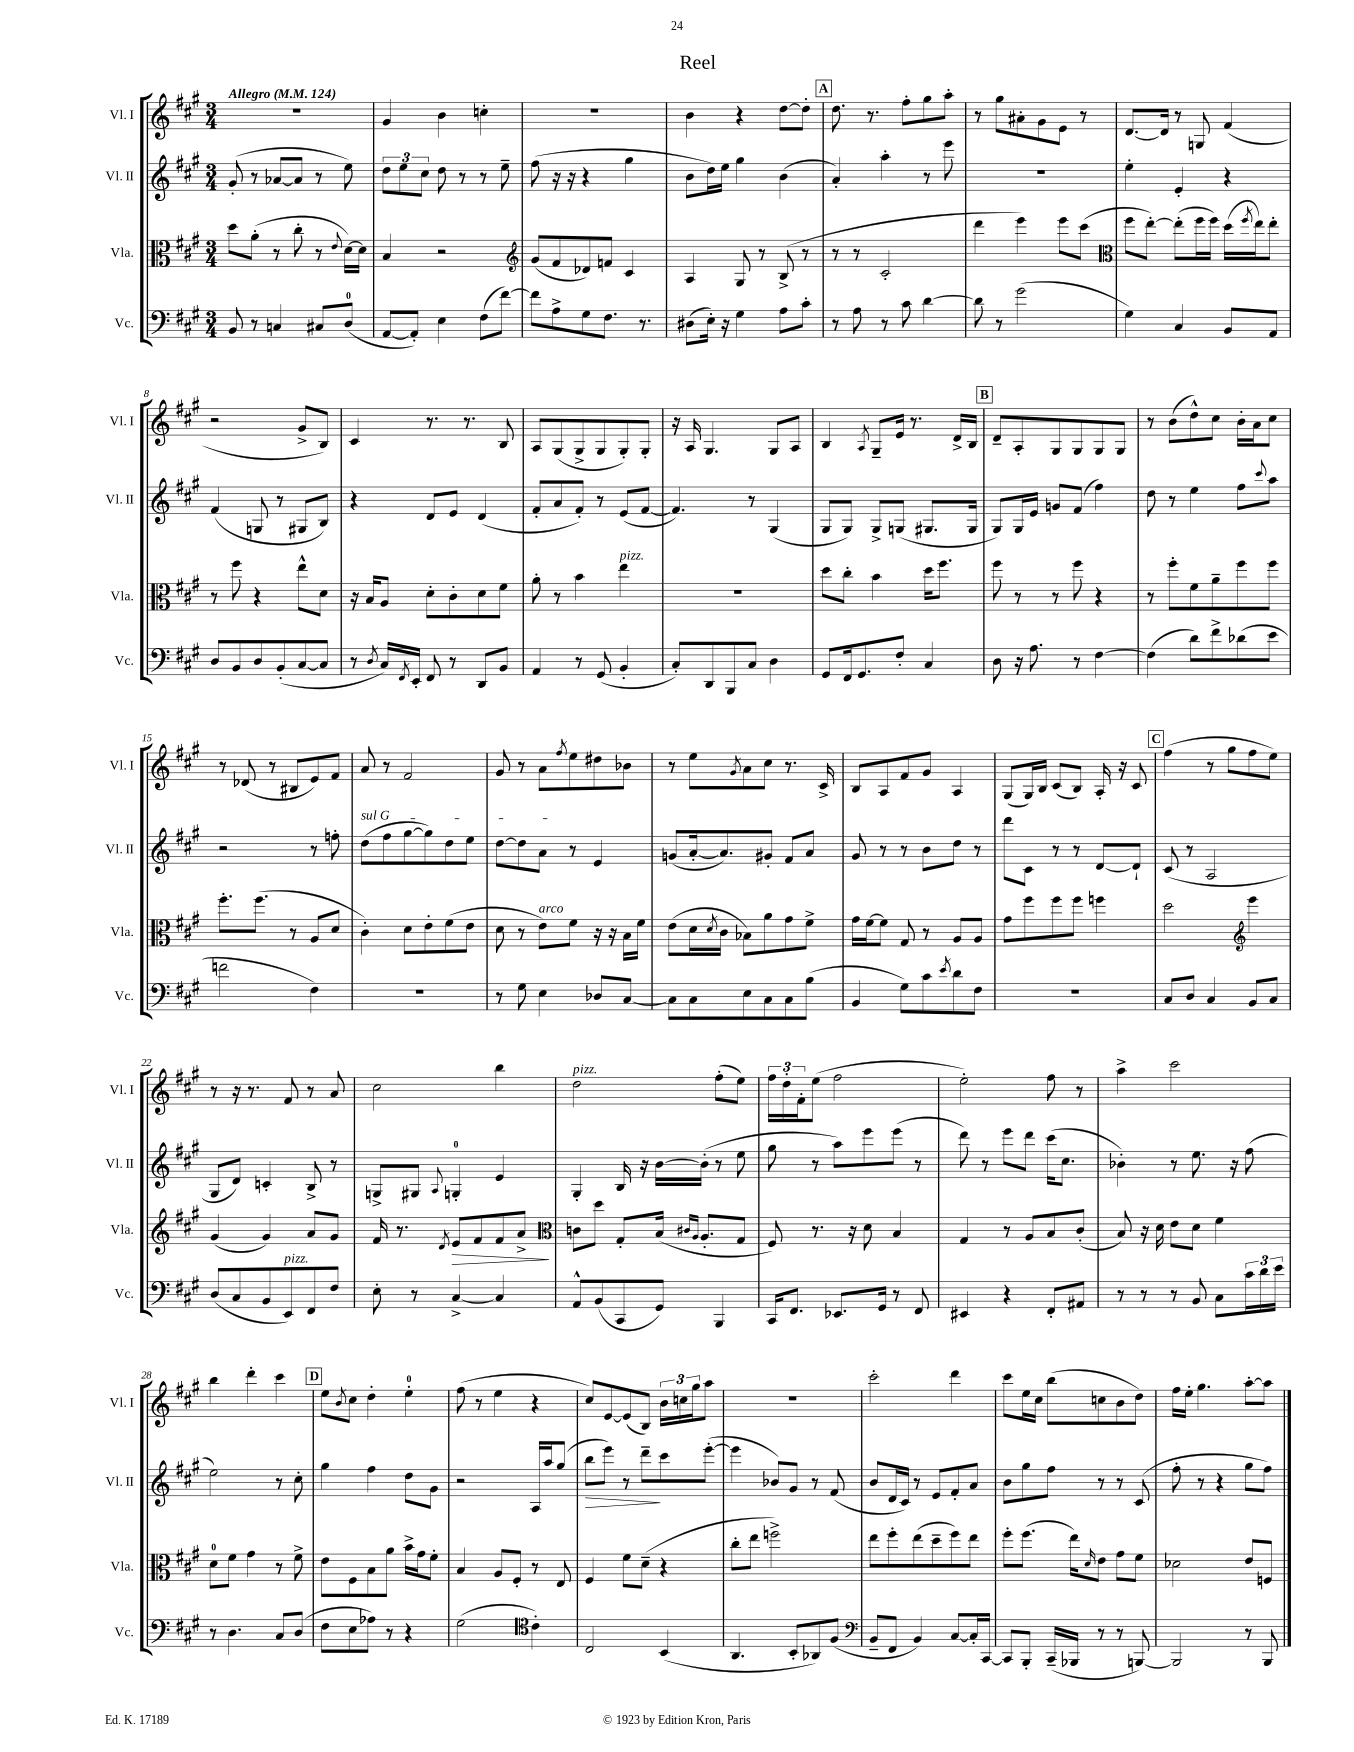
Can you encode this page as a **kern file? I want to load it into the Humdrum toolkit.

**kern	**kern	**kern	**kern
*staff4	*staff3	*staff2	*staff1
*clefF4	*clefC3	*clefG2	*clefG2
*k[f#c#g#]	*k[f#c#g#]	*k[f#c#g#]	*k[f#c#g#]
*M3/4	*M3/4	*M3/4	*M3/4
*MM124	*MM124	*MM124	*MM124
8BB	8dd	(8g#'	2.r
8r	(8a'	8r	.
4C	8r	[8a-	.
.	8cc#'	8a-]	.
8C#	8r	8r	.
.	8qqe	.	.
(8D	[16d)	8ee)	.
.	16d]	.	.
=	=	=	=
[8AA	4B	12dd	4g#
.	.	12ee	.
8AA'])	.	.	.
.	.	12cc#	.
4E	2r	8dd	4b
.	.	8r	.
(8F#	.	8r	4cc'
[8f#)	.	8ee~	.
=	=	=	=
*	*clefG2	*	*
8f#]	(8g#	(8ff#	2.r
8A^	8f#	16r	.
.	.	16r	.
8G#	8d-)	4r	.
8.F#	8f	.	.
.	4c#	4gg#	.
8.r	.	.	.
=	=	=	=
(8D#	4A	8b	4b
16E')	.	16dd)	.
16r	.	16ee	.
4G#	8G#	4gg#	4r
.	8r	.	.
8A	(8B^	(4b	[8dd
8c#'	8r	.	8dd']
=	=	=	=
8r	8r	4a')	8.dd
8A	8r	.	.
.	.	.	8.r
8r	2c#'	4aa'	.
8c#	.	.	8ff#'
[4d	.	8r	8gg#
.	.	8eee	8aa'
=	=	=	=
8d]	4ddd	2.r	8r
8r	.	.	8gg#
(2g#	4eee)	.	8a#'
.	.	.	8g#
.	8eee	.	8e
.	(8ccc#	.	8r
=	=	=	=
*	*clefC3	*	*
4G#)	8ff#	4ee'	[8.d
.	[8ee')	.	.
.	.	.	16d]
4C#	(8ee']	4e'	8r
.	16ff#	.	8G
.	16ff#)	.	.
8BB	(16dd	4r	(4f#
.	8qff#	.	.
.	16ee)	.	.
8AA	8ee'	.	.
=	=	=	=
8D	8r	(4f#	2r
8BB	8ff#	.	.
8D	4r	8G	.
(8BB'	.	8r	.
[8C#	8ee^^	8G#	8g#^
8C#]	8d	8B)	8B)
=	=	=	=
8r	16r	4r	4c#
.	16B	.	.
8qD	.	.	.
16C#)	8A	.	.
8qFF#	.	.	.
16EE'	.	.	.
8FF#	8d'	8d	8.r
8r	8c#'	8e	.
.	.	.	8.r
8DD	8d	(4d	.
8BB	8f#	.	8B
=	=	=	=
4AA	8a'	8f#'	8A
.	8r	8a	(8G#
8r	4b	8f#')	8G#^
(8GG#	.	8r	8G#
4BB'	4ee	(8e	8G#')
.	.	[8f#	8G#'
=	=	=	=
8C#')	2.r	4.f#])	16r
.	.	.	16A
8DD	.	.	4.G#
8BBB	.	.	.
8C#	.	8r	.
4D	.	(4G#	8G#
.	.	.	8A
=	=	=	=
8GG#	8dd	8G#	4B
16FF#	8cc#'	8G#)	.
8.GG#	.	.	.
.	.	.	8qA
.	4b	8G#^	8G#~
8F#'	.	(8G	16e
.	.	.	8.r
4C#	16dd	8.G#	.
.	8.ff#	.	.
.	.	.	16d^
.	.	16G#	16B
=	=	=	=
8D	8ff#	8G#)	8d~
16r	8r	16G#	8A'
8.A	.	16e	.
.	8r	8g	8G#
8r	8ff#	(8f#	8G#
[4F#	4r	4ff#)	8G#
.	.	.	8G#
=	=	=	=
(4F#]	8r	8dd	8r
.	8ff#'	8r	(8b
8d)	8f#	4ee	8dd^^)
8f#^	8a~	.	8cc#
(8d-	8ff#	8ff#	16b'
.	.	.	16a
.	.	8qqccc#	.
8e	8ff#	8aa	8cc#
=	=	=	=
2f	8.ff#'	2r	8r
.	.	.	(8d-
.	(8.ff#	.	.
.	.	.	8r
.	8r	.	8B#
4F#)	8A	8r	8e)
.	8d	8ff'	8f#
=	=	=	=
2.r	4c#')	(8dd	8a
.	.	8ff#	8r
.	8d	[8gg#	2f#
.	8e'	8gg#])	.
.	(8f#	8dd	.
.	8e	8ee	.
=	=	=	=
8r	8d	[8dd	8g#
8G#	8r	8dd]	8r
4E	8e)	8a	8a
.	.	.	8qff#
.	8f#	8r	8ee
8D-	16r	4e	8dd#
.	16r	.	.
[8C#	16B	.	8b-
.	16f#	.	.
=	=	=	=
8C#]	(8e	(8g	8r
8C#	16d	[16a'	8ee
.	8qd	.	.
.	16c#	8.a])	.
.	.	.	8qg#
8E	8B-)	.	8a
8C#	8a	8g#'	8cc#
8C#	8g#	8f#	8.r
(8B	8f#^	8a	.
.	.	.	16c#^
=	=	=	=
4BB	16g#	8g#	8B
.	[16f#	.	.
.	8f#]	8r	8A
8G#)	8G#	8r	8f#
8c#	8r	8b	8g#
8qe	.	.	.
8d	8A	8dd	4A
8F#	8A	8r	.
=	=	=	=
2.r	8g#	8ddd	(8G#
.	8ff#	8c#	16G#)
.	.	.	16B
.	8ff#	8r	(8c#
.	8ff#	8r	8B)
.	4ff	[8d	16A'
.	.	.	16r
.	.	8d`]	8c#
=	=	=	=
8C#	2dd	(8c#	(4ff#
8D	.	8r	.
4C#	.	2A	8r
.	.	.	8gg#
*	*clefG2	*	*
8BB	4eee	.	8ff#
8C#	.	.	8ee)
=	=	=	=
(8D	(4g#	8G#	8r
8C#	.	8d)	16r
.	.	.	8.r
8BB	4g#)	4c'	.
8EE)	.	.	8f#
8FF#	8a	8B^	8r
8F#	8g#	8r	8a
=	=	=	=
8E'	16f#	8G^	2cc#
.	8.r	.	.
8r	.	8G#	.
.	8qd	8qqA	.
[4C#^	8e	4G'	.
.	8f#	.	.
4C#]	8f#	4e	4bb
.	8a^	.	.
=	=	=	=
*	*clefC3	*	*
8AA^^	8c	4G#'	2dd
(8BB	8dd	.	.
8CC#	8G#'	16B	.
.	.	16r	.
8GG#)	(16B	[16b	.
.	16qqc#	.	.
.	16qqA	.	.
.	8.A'	(16b']	.
4BBB	.	8r	(8ff#'
.	8G#	8ee	8ee)
=	=	=	=
16CC#	8F#)	8gg#	24ff#
.	.	.	24dd'
8.FF#	.	.	.
.	.	.	24f#'
.	8.r	8r	(8ee
8.EE-	.	8aa)	2ff#
.	16r	.	.
.	8d	8eee	.
16GG#	.	.	.
8r	4B	(8eee	.
8FF#	.	8r	.
=	=	=	=
4EE#	4G#	8ddd)	2ee')
.	.	8r	.
4r	8r	8eee	.
.	8A	8ddd	.
8FF#'	8B	(16ccc#	8ff#
.	.	8.cc#	.
8AA#	(8c#'	.	8r
=	=	=	=
8r	8B)	4b-')	4aa^
8r	16r	.	.
.	16d	.	.
8r	8e	8r	2ccc#
8BB	8d	8.ee	.
8C#	4f#	.	.
.	.	16r	.
24c#	.	(8ff#	.
24d	.	.	.
24e	.	.	.
=	=	=	=
8r	8d	2ee)	4bb
4.D	8f#	.	.
.	4g#	.	4ddd'
8C#	8r	8r	4ccc#
(8D	8f#^	8cc#'	.
=	=	=	=
8F#	8e	4gg#	8ee
.	.	.	8qb
8E	8F#	.	8cc#
8A-)	8B	4ff#	4dd'
8r	8a	.	.
4r	16b^	8dd	4ee'
.	16g#	.	.
.	8f#'	8g#	.
=	=	=	=
(2G#	4B	2r	(8ff#
.	.	.	8r
.	8A	.	4ee
.	8F#'	.	.
*clefC4	*	*	*
4c#')	8r	16A	4r
.	.	16aa	.
.	8E	(8gg#	.
=	=	=	=
2C#	4F#	8bb	8cc#)
.	.	8eee)	[8e
.	8f#	8r	(8e]
.	(8d~	8ddd~	8B)
(4BB	4r	8ccc#	24b
.	.	.	24cc
.	.	.	24gg#
.	.	([8eee'	8aa
=	=	=	=
4.AA	8cc#'	4eee]	2.r
.	8ee	.	.
.	2ff^)	8b-)	.
8BB'	.	8g#	.
8AA-)	.	8r	.
(8F#	.	(8f#	.
=	=	=	=
*clefF4	*	*	*
8BB~	8ee	8b	2ccc#'
8FF#	8ff#'	16d	.
.	.	16c#)	.
4BB)	(8ee	8r	.
.	8dd~	8e	.
[8C#	8ff#)	8f#'	4ddd
16C#']	8ee	8a	.
[16CC#	.	.	.
=	=	=	=
8CC#]	8ff#'	8b	8ccc#
8BBB'	(8.ff#	8gg#	16ee
.	.	.	16cc#
(16CC#~	.	8ff#	(8bb
16BBB-	16ee)	.	.
.	16qqd	.	.
8r	8e	8r	8cc
8r	8g#	8r	8b
[8BBB)	8f#	(8c#	8dd)
=	=	=	=
2BBB]	2d-	8ff#'	16ff#
.	.	.	16ee'
.	.	8r	4.gg#
.	.	4r	.
8r	8e	8gg#	[8aa'
8BBB	8F	8ff#)	8aa]
==	==	==	==
*-	*-	*-	*-
